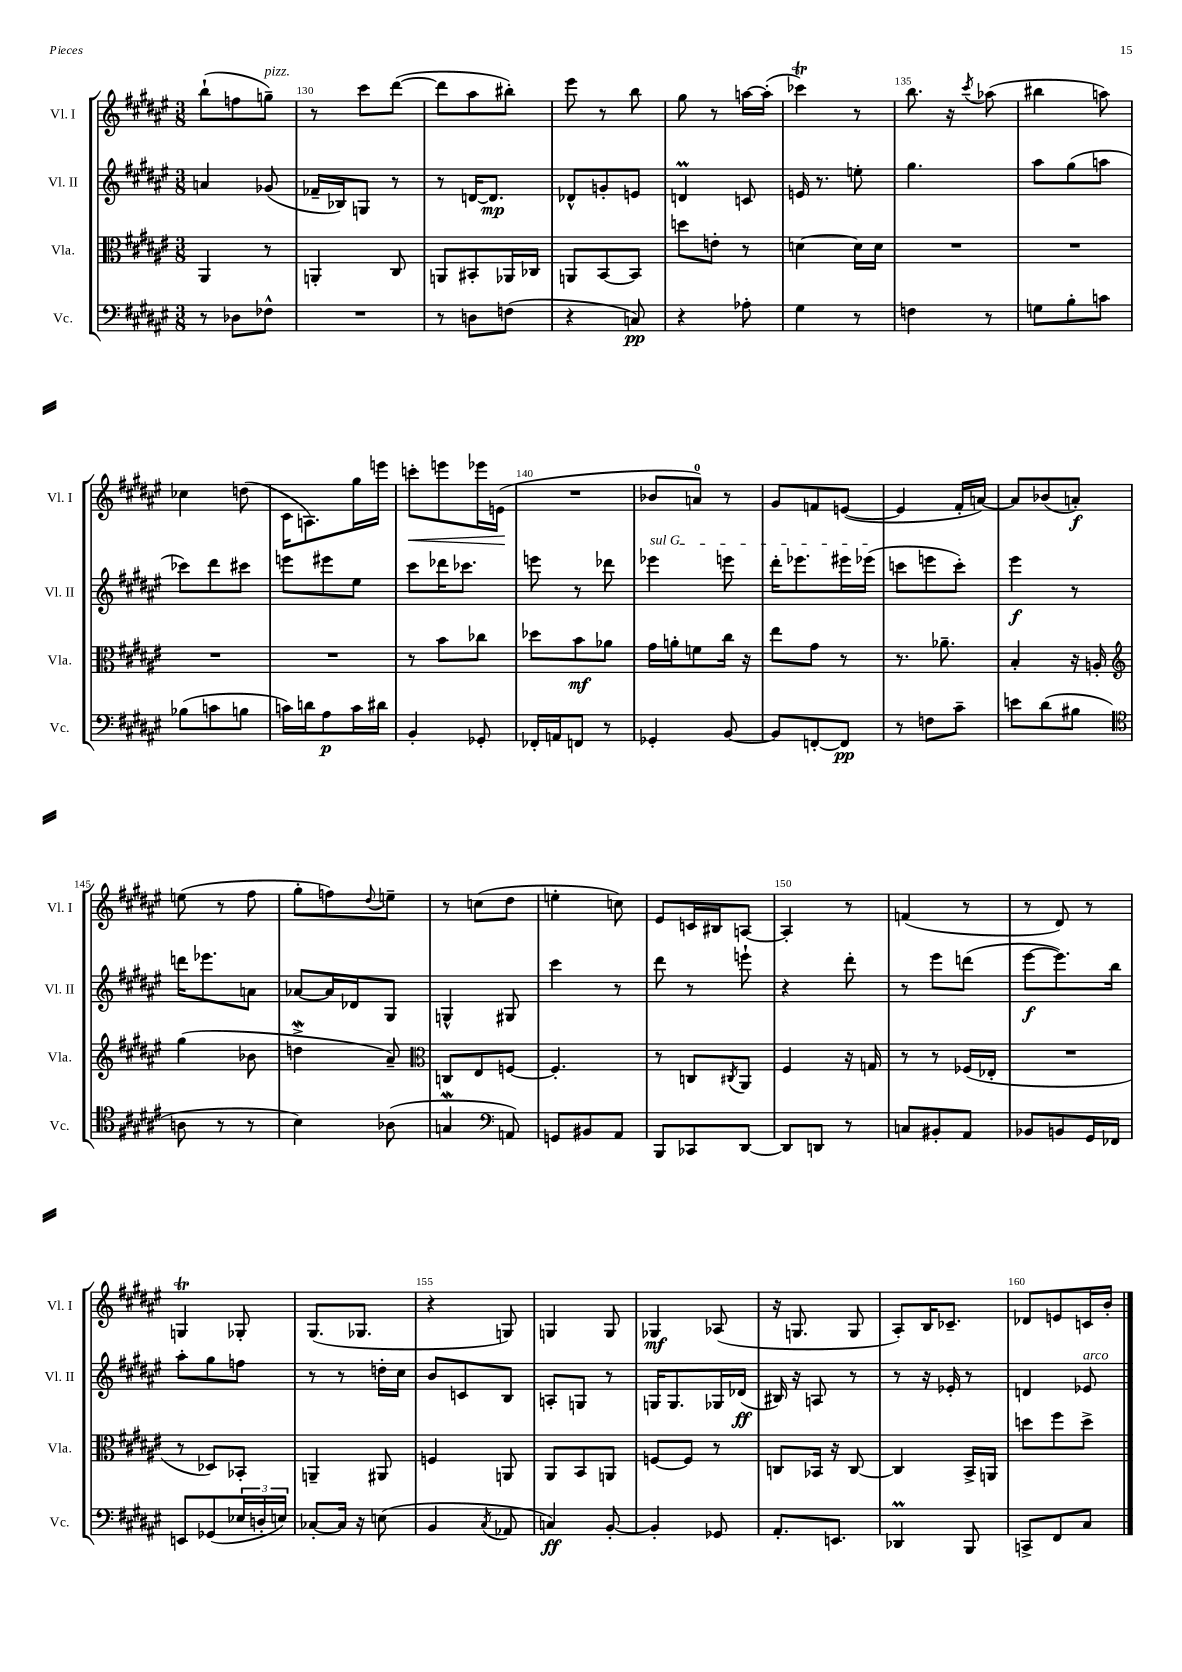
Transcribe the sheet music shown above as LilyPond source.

<<
\new StaffGroup <<
\new Staff = "s0" \with { instrumentName = "Vl. I" shortInstrumentName = "Vl. I" } {
    \clef treble \key fis \major \numericTimeSignature \time 3/8
    b''8-!( f''8 g''8--^\markup { \italic "pizz." }) |
    r8 cis'''8 dis'''8~( |
    dis'''8 ais''8 bis''8-.) |
    eis'''8 r8 b''8 |
    gis''8 r8 a''16~ a''16-.( |
    ces'''4\trill) r8 |
    b''8. r16 \acciaccatura { cis'''8 } aes''8( |
    bis''4 a''8) |
    ces''4 d''8( |
    cis'16 a8.) gis''16 e'''16 |
    c'''8-.\< e'''8 ees'''16 e'16\!( |
    R4. |
    bes'8 a'8-0) r8 |
    gis'8 f'8 e'8~( |
    e'4 fis'16-. a'16~) |
    a'8 bes'8( a'8-.\f) |
    e''8( r8 fis''8 |
    gis''8-. f''8) \appoggiatura { dis''8 } e''8-- |
    r8 c''8( dis''8 |
    e''4-. c''8) |
    eis'8 c'16 bis16 a8~ |
    a4-. r8 |
    f'4( r8 |
    r8 dis'8) r8 |
    g4\trill ges8-. |
    gis8.( ges8. |
    r4 g8) |
    g4 g8 |
    ges4\mf aes8( |
    r16 g8. g8 |
    ais8-.) b16 ces'8.-- |
    des'8 e'8 c'16 b'16-. \bar "|." |
}
\new Staff = "s1" \with { instrumentName = "Vl. II" shortInstrumentName = "Vl. II" } {
    \clef treble \key fis \major \numericTimeSignature \time 3/8
    a'4 ges'8( |
    fes'16-- bes16) g8 r8 |
    r8 d'16~ d'8.\mp |
    des'8-^ g'8-. e'8 |
    d'4\prall c'8 |
    e'16 r8. e''8-. |
    gis''4. |
    ais''8 gis''8( a''8 |
    ces'''8) dis'''8 cis'''8 |
    e'''8 eis'''8 eis''8 |
    cis'''8 des'''16 ces'''8. |
    e'''8 r8 des'''8 |
    \once \override TextSpanner.bound-details.left.text = \markup { \italic "sul G" } ees'''4\startTextSpan e'''8 |
    dis'''16-. ees'''8. eis'''16 ees'''16\stopTextSpan( |
    c'''8 e'''8 c'''8-.) |
    eis'''4\f r8 |
    d'''16 ees'''8. a'8 |
    aes'8~ aes'16 des'16 gis8 |
    g4-^ gis8 |
    cis'''4 r8 |
    dis'''8 r8 e'''8-! |
    r4 dis'''8-. |
    r8 eis'''8 d'''8( |
    eis'''8~\f eis'''8.) b''16 |
    ais''8-. gis''8 f''8 |
    r8 r8 d''16-. cis''16 |
    b'8 c'8 b8 |
    a8-. g8 r8 |
    g16 g8. ges16 des'16\ff( |
    bis16) r16 a8 r8 |
    r8 r16 ees'16-. r8 |
    d'4 ees'8^\markup { \italic "arco" } \bar "|." |
}
\new Staff = "s2" \with { instrumentName = "Vla." shortInstrumentName = "Vla." } {
    \clef alto \key fis \major \numericTimeSignature \time 3/8
    ais,4 r8 |
    a,4-. cis8 |
    a,8 bis,8-. aes,16 ces16 |
    a,8 b,8~ b,8 |
    d''8 e'8-. r8 |
    d'4~ d'16 d'16 |
    R4. |
    R4. |
    R4. |
    R4. |
    r8 b'8 ces''8 |
    des''8 b'8\mf aes'8 |
    gis'16 a'16-. f'8 cis''16 r16 |
    eis''8 gis'8 r8 |
    r8. aes'8.-- |
    b4-. r16 a16-. |
    \clef treble gis''4( bes'8 |
    d''4->\mordent ais'8--) |
    \clef alto c8 eis8 f8~ |
    f4.-. |
    r8 c8 \acciaccatura { cis8 } ais,8 |
    fis4 r16 g16 |
    r8 r8 fes16( ees16-. |
    R4. |
    r8 des8) bes,8-. |
    a,4-- ais,8 |
    f4 a,8 |
    ais,8 b,8 a,8 |
    f8~ f8 r8 |
    c8 bes,16 r16 c8~ |
    c4 b,16-> a,16 |
    d''8 fis''8 d''8-> \bar "|." |
}
\new Staff = "s3" \with { instrumentName = "Vc." shortInstrumentName = "Vc." } {
    \clef bass \key fis \major \numericTimeSignature \time 3/8
    r8 des8 fes8-^ |
    R4. |
    r8 d8 f8( |
    r4 c8\pp) |
    r4 aes8-. |
    gis4 r8 |
    f4 r8 |
    g8 b8-. c'8 |
    bes8( c'8 b8 |
    c'16) d'16 ais8\p c'16 dis'16 |
    b,4-. ges,8-. |
    fes,16-. a,16 f,8 r8 |
    ges,4-. b,8~ |
    b,8 f,8~-. f,8\pp |
    r8 f8 cis'8-- |
    e'8 dis'8( bis8 |
    \clef tenor a8 r8 r8 |
    b4) aes8( |
    g4\mordent \clef bass a,8) |
    g,8 bis,8 ais,8 |
    b,,8 ces,8 dis,8~ |
    dis,8 d,8 r8 |
    c8 bis,8-. ais,8 |
    bes,8 b,8 gis,16 fes,16 |
    e,8 ges,8( \tuplet 3/2 { ees16 d16-. e16) } |
    ces8~-. ces16 r16 e8( |
    b,4 \acciaccatura { cis8 } aes,8 |
    c4\ff) b,8~-. |
    b,4-. ges,8 |
    ais,8.-. e,8. |
    des,4\prall b,,8 |
    c,8-> fis,8 cis8 \bar "|." |
}
>>
>>
\layout { \context { \Score currentBarNumber = #129 \override BarNumber.break-visibility = ##(#f #t #t) barNumberVisibility = #(every-nth-bar-number-visible 5) } }
